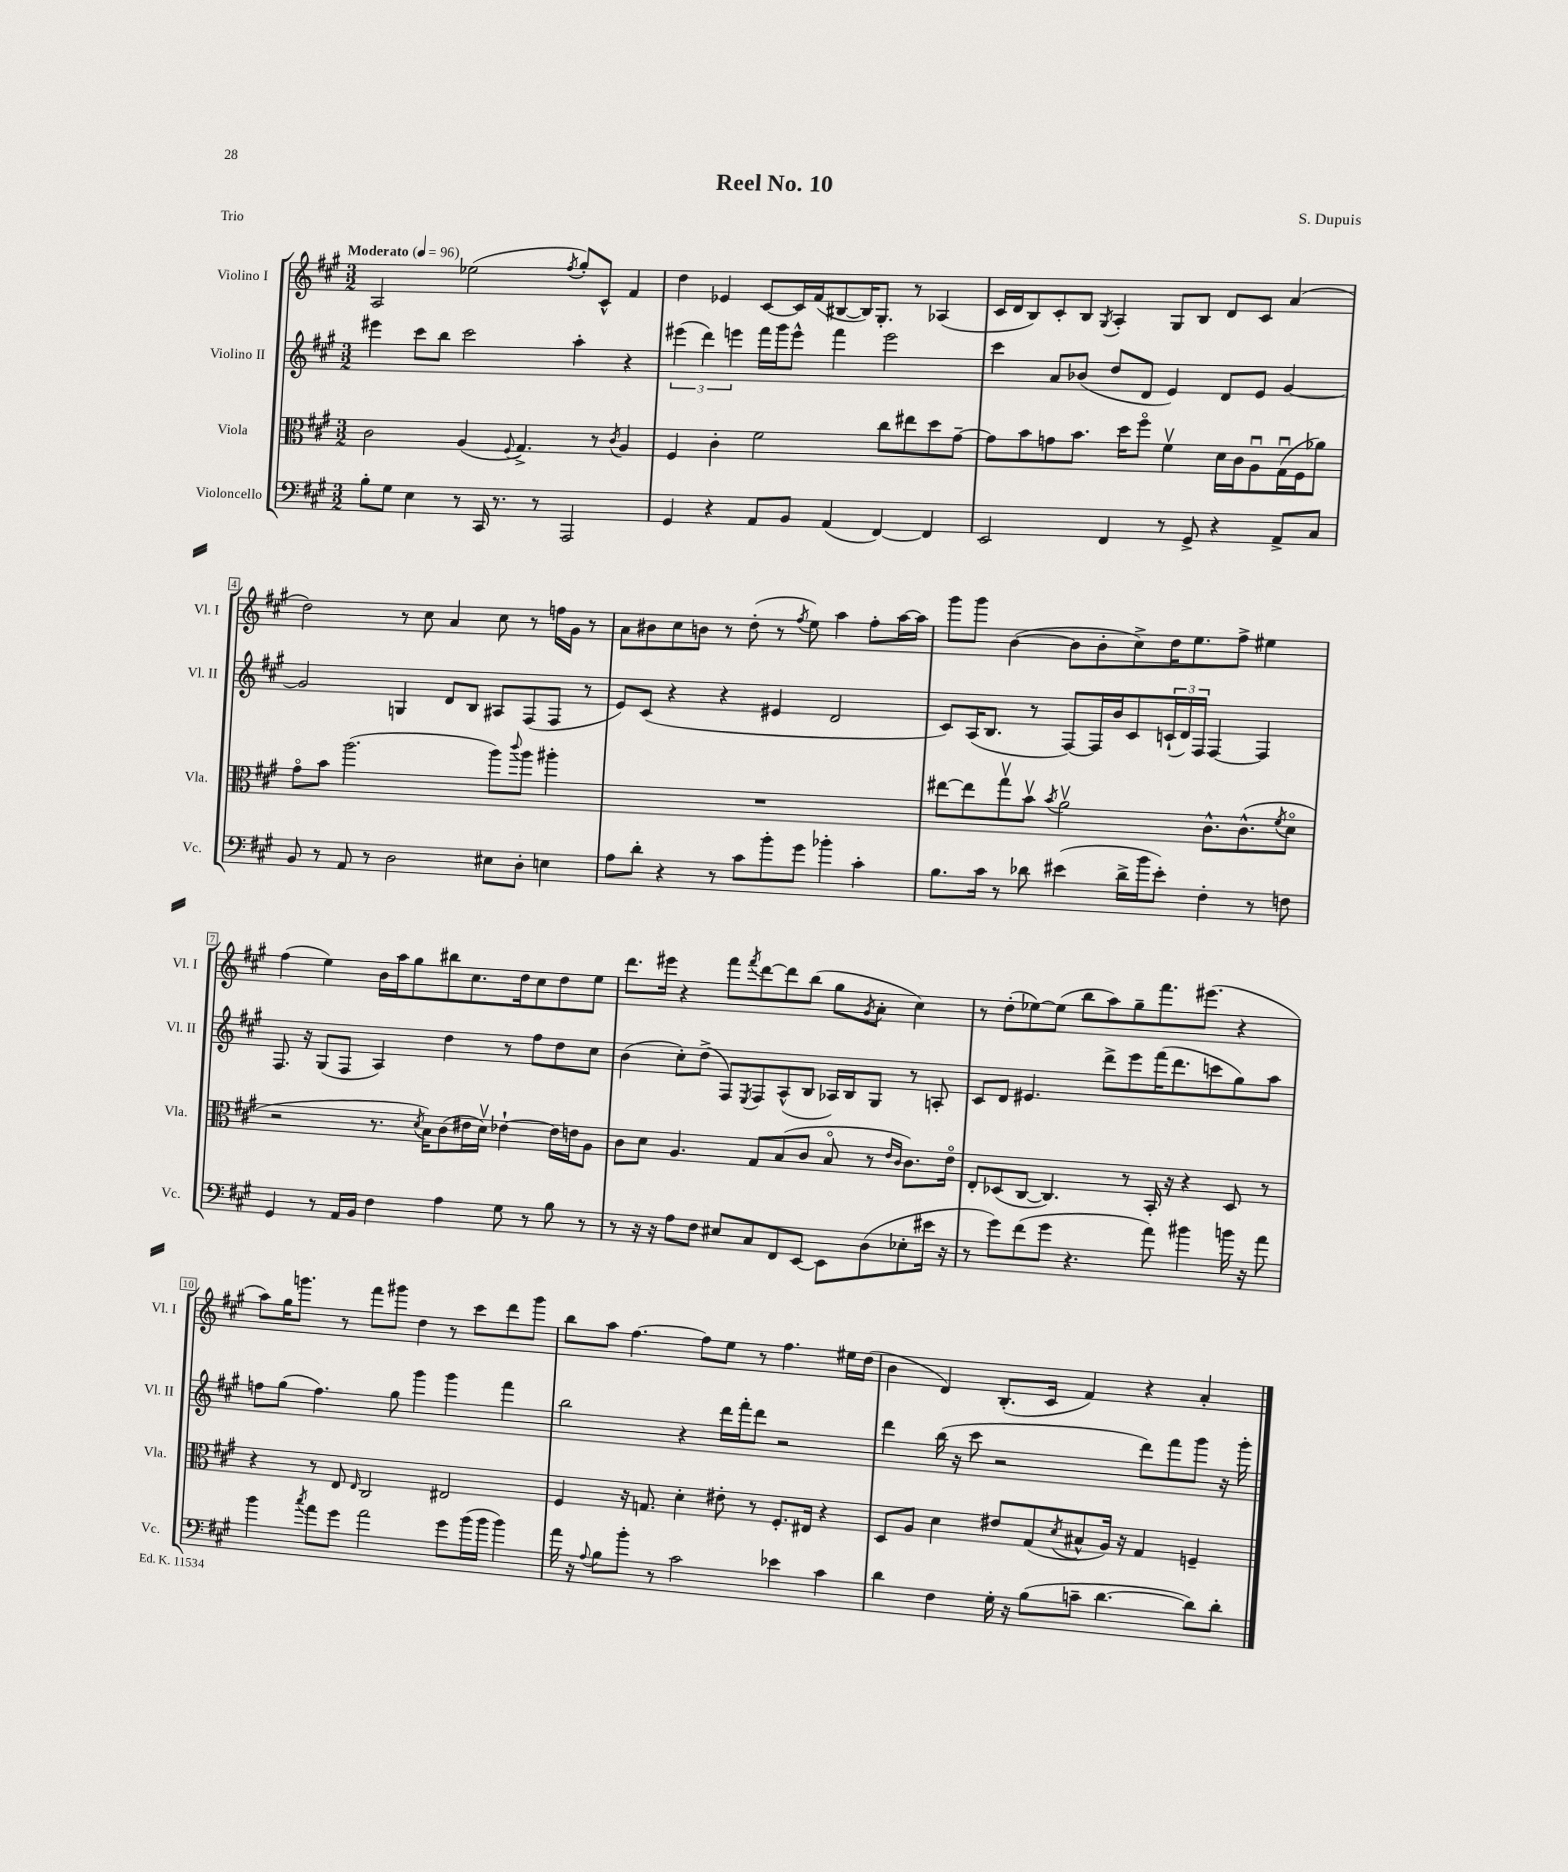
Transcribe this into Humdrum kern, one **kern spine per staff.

**kern	**kern	**kern	**kern
*staff4	*staff3	*staff2	*staff1
*clefF4	*clefC3	*clefG2	*clefG2
*k[f#c#g#]	*k[f#c#g#]	*k[f#c#g#]	*k[f#c#g#]
*M3/2	*M3/2	*M3/2	*M3/2
*MM96	*MM96	*MM96	*MM96
8B'	2c#	4eee#	2A
8G#	.	.	.
4E	.	8ccc#	.
.	.	8bb	.
8r	(4A	2ccc#	(2ee-
16CC#	.	.	.
8.r	.	.	.
.	8qqF#	.	.
.	4.G#^)	.	.
8r	.	.	.
.	.	.	8qff#
2AAA	.	4aa'	8gg#')
.	8r	.	8c#^^
.	8qc#	.	.
.	4A	4r	4f#
=	=	=	=
4GG#	4F#	(6eee#	4dd
.	.	6ddd)	.
4r	4c#'	.	4e-
.	.	6eee	.
8AA	2f#	16fff#	[8c#
.	.	16ggg#	.
8BB	.	8eee^^	16c#]
.	.	.	(16f#
(4AA	.	4fff#	[8B#
.	.	.	16B#])
.	.	.	8.G#'
[4FF#)	8cc#	2eee	.
.	8ee#	.	8r
4FF#]	8dd	.	(4A-
.	[8g#~	.	.
=	=	=	=
2EE	8g#]	4ccc#	16c#
.	.	.	16d
.	8b	.	8B)
.	8g	8a	8c#'
.	8.b	(8b-	8B
.	.	.	8qG#
4FF#	.	8dd	4A'
.	16dd	.	.
.	8ff#o	8d	.
8r	4f#v	4e)	8G#
8GG#^	.	.	8B
4r	16d	8d	8d
.	16c#	.	.
.	8Au	8e	8c#
8AA^	(16G#u	[4g#	(4a
.	16F#	.	.
8C#	8a-)	.	.
=	=	=	=
8BB	8g#o	2g#]	2dd)
8r	8b	.	.
8AA	(2.aa	.	.
8r	.	.	.
2D	.	4G	8r
.	.	.	8cc#
.	.	8d	4a
.	.	8B	.
8E#	8aa)	8A#	8cc#
.	8qqccc#	.	.
8D'	8aa	(8F#	8r
4E	4aa#'	8F#	16ff
.	.	.	16g#
.	.	8r	8r
=	=	=	=
8A	1.r	8e)	8a
8d'	.	(8c#	8b#
4r	.	4r	8cc#
.	.	.	8b
8r	.	4r	8r
8c#	.	.	(8dd'
8b'	.	4e#	8r
.	.	.	8qff#
8g#	.	.	8ee)
4b-'	.	2d	4aa
4c#'	.	.	8ff#'
.	.	.	[16aa
.	.	.	16aa]
=	=	=	=
8.B	[8ee#	8c#)	8ggg#
.	8ee#]	(16A	8ggg#
16c#	.	8.B	.
8r	8gg#v	.	([4b
8d-	8bv	8r	.
.	8qb	.	.
(4e#	2av	[8F#)	8b]
.	.	16F#]	8b'
.	.	16b	.
16d-^	.	8c#	8cc#^)
16b	.	.	.
8e#')	.	(24c`	16dd
.	.	24d)	.
.	.	.	8.ee
.	.	24F#	.
4F#'	8.c#^^	[4F#	.
.	.	.	8ff#^
.	(8.c#^^	.	.
8r	.	4F#]	4ee#
.	8qf#	.	.
8F	8do	.	.
=	=	=	=
4GG#	2r	8.F#	(4ff#
.	.	16r	.
8r	.	(8G#	4ee)
16AA	.	8F#	.
16BB	.	.	.
4F#	8.r	4A)	16b
.	.	.	16aa
.	.	.	8gg#
.	8qd	.	.
.	16B)	.	.
4A	(8c#	4dd	8bb#
.	16e#	.	8.cc#
.	16dv)	.	.
8G#	[4e-`	8r	.
.	.	.	16dd
8r	.	8ff#	8cc#
8B	16e-]	8dd	8dd
.	16e	.	.
8r	8A	8cc#	8ee
=	=	=	=
8r	8c#	(4b	8.ddd
16r	8d	.	.
16r	.	.	16eee#
8A	4.A	8cc#')	4r
8F#	.	(8dd^	.
8E#	.	8F#)	8fff#
.	.	8qE	8qfff#
8C#	8G#	8F#	[8ddd
8FF#	(8B	(8A^^	8ddd]
[8EE	8c#	8B	(8bb
8EE]	8Bo	16A-)	8gg#
.	.	16B	.
.	.	.	8qg#
(8D	8r	8G#	8a'
.	16qqe	.	.
.	16qqc#	.	.
8E-'	8.c#)	8r	4cc#)
16e#	.	8A'	.
16r	16eo	.	.
=	=	=	=
8r	8E'	8c#	8r
8g#)	(8D-	8d	(8dd'
(8f#	[8C#	4.e#	[8ee-)
8g#	4.C#])	.	(8ee-]
4.r	.	.	8bb
.	.	8ddd^	8aa)
.	8r	8eee	8gg#~
8a)	16BB'	(16fff#	8.fff#
.	16r	8.ddd	.
4b#	4r	.	.
.	.	.	(8.eee#
.	.	8ccc	.
16b	8D-	8gg#)	4r
16r	.	.	.
8a	8r	8aa	.
=	=	=	=
4b	4r	8ff	8aa)
.	.	(8gg#	16gg#
.	.	.	8.ggg
8qcc#	.	.	.
8a	8r	4.ff)	.
8g#	8E	.	8r
.	16qqE	.	.
2a	2C#	.	8fff#
.	.	8gg#	8ggg#
.	.	4ggg#	4dd
8g#	2E#	4ggg#	8r
(16b	.	.	8ccc#
16b	.	.	.
4b)	.	4fff#	8ddd
.	.	.	8ggg#
=	=	=	=
16a	4F#	2bb	8bb
16r	.	.	.
8qqA	.	.	.
8B	.	.	8aa
8b'	16r	.	[4.ff#
.	8.G	.	.
8r	.	.	.
2c#	4d'	4r	.
.	.	.	8ff#]
.	8e#'	16ddd	8ee
.	.	16fff#'	.
.	8r	8ddd	8r
4e-	8.F#'	2r	4.ff#
.	16E#	.	.
4c#	4r	.	.
.	.	.	16ee#
.	.	.	(16dd
=	=	=	=
4d	8D	4ddd	4b
.	8A	.	.
4F#	4d	(16bb	4d)
.	.	16r	.
.	.	8ccc#	.
16G#'	8e#	2r	(8.B'
16r	.	.	.
(8B	(8G#	.	.
.	.	.	16c#
.	8qd	.	.
8c~	8B#^^	.	4f#)
[4.d	16A)	.	.
.	16r	.	.
.	4G#	8ddd)	4r
.	.	8fff#	.
8d])	4F~	8ggg#	4a'
8d'	.	16r	.
.	.	16ggg#'	.
==	==	==	==
*-	*-	*-	*-
